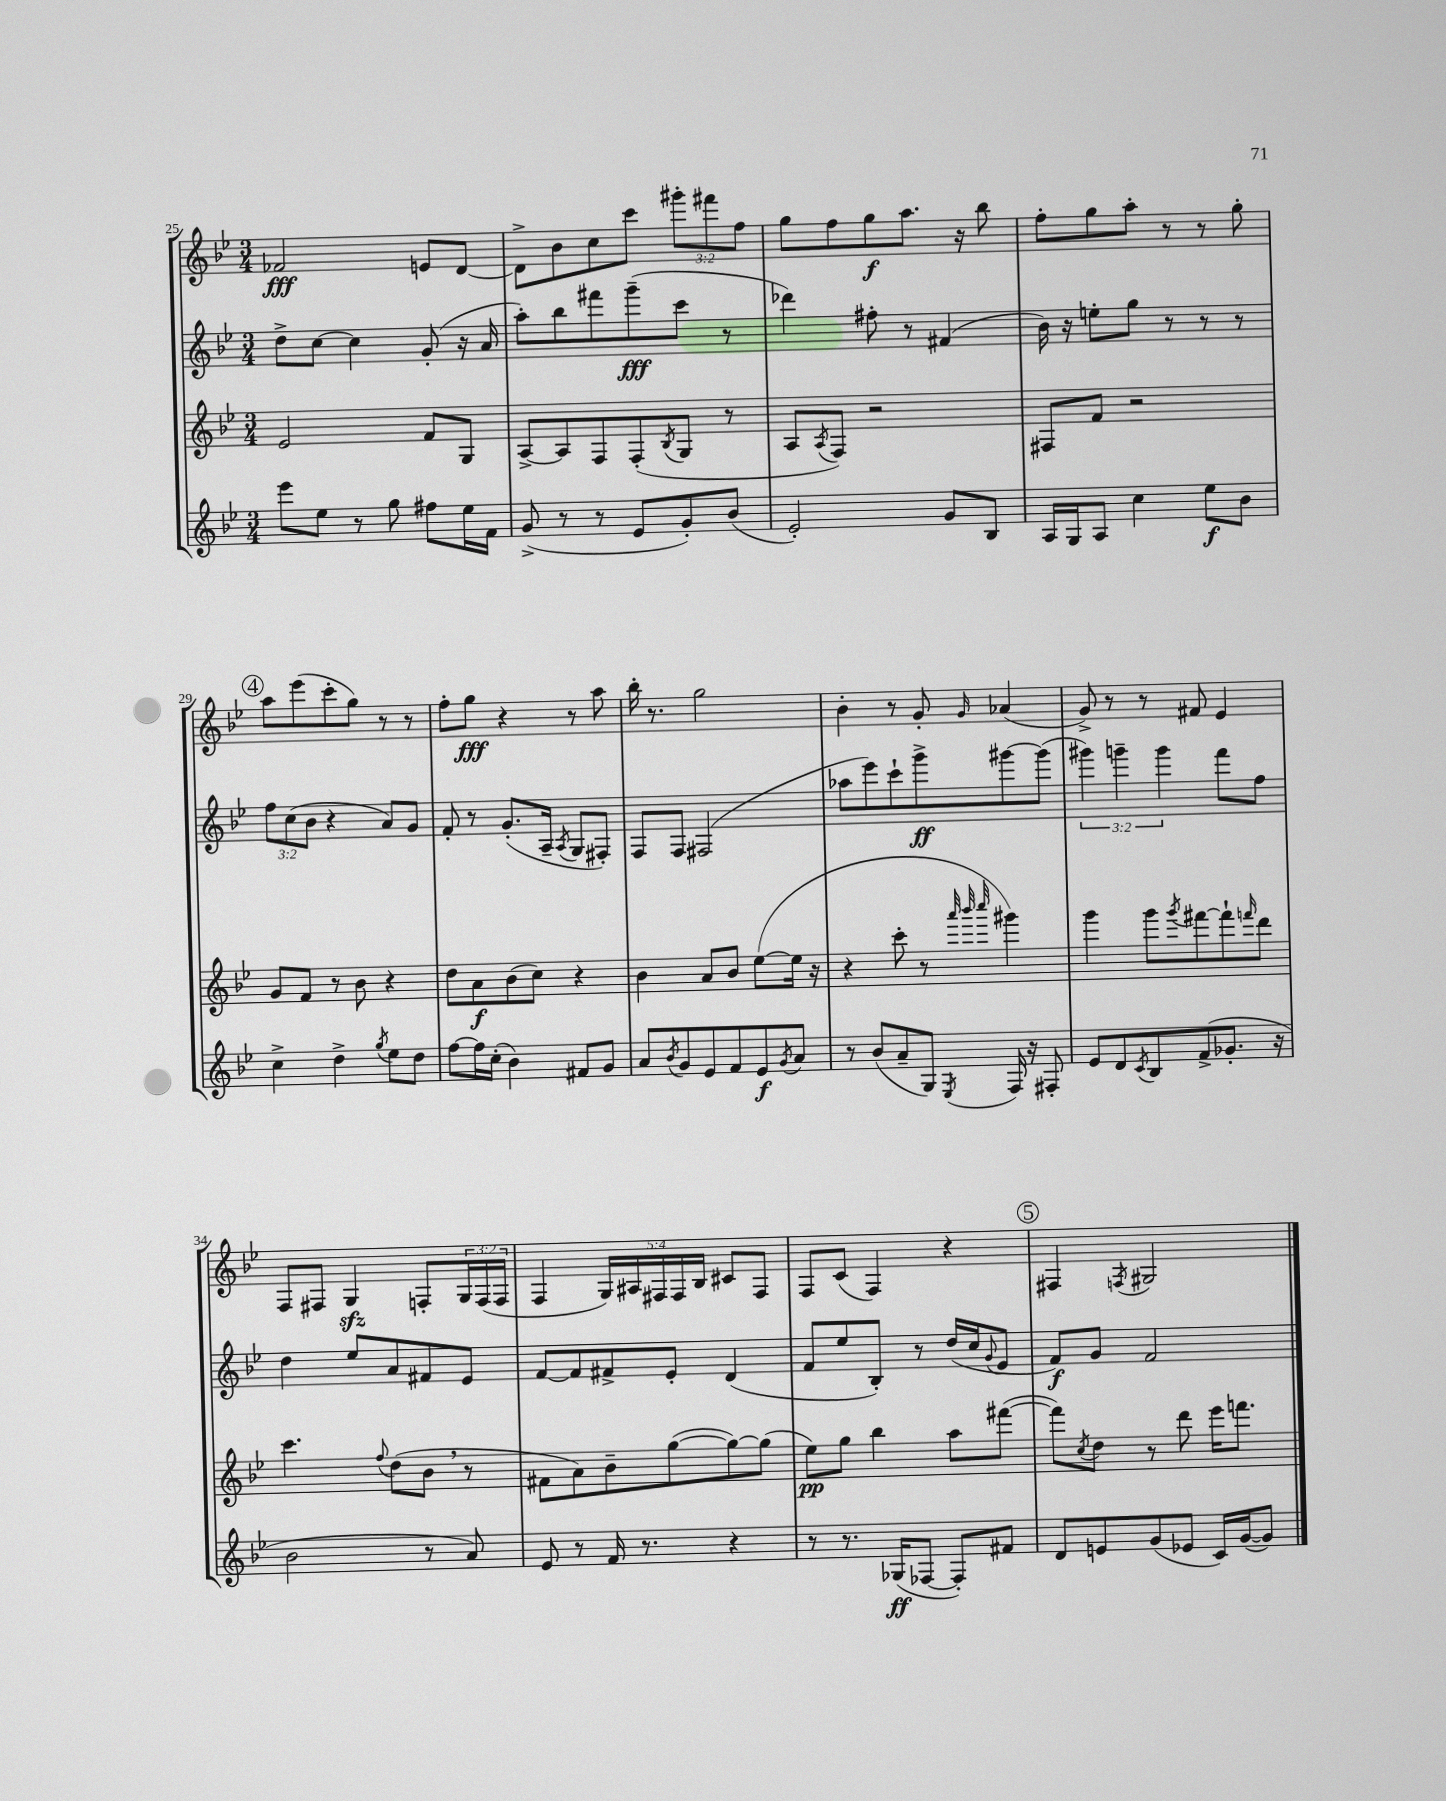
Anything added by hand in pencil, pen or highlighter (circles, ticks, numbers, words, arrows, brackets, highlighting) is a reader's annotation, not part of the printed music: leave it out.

**kern	**kern	**kern	**kern
*staff4	*staff3	*staff2	*staff1
*clefG2	*clefG2	*clefG2	*clefG2
*k[b-e-]	*k[b-e-]	*k[b-e-]	*k[b-e-]
*M3/4	*M3/4	*M3/4	*M3/4
8eee-	2e-	8dd^	2f-
8ee-	.	[8cc	.
8r	.	4cc]	.
8gg	.	.	.
8ff#	8f	(8g'	8e
16ee-	8G	16r	[8d
16f	.	16a	.
=	=	=	=
(8g^	[8A^	8aa')	8d^]
8r	8A]	8bb-	8b-
8r	8F	8fff#	8cc
8e-	(8F'	(8ggg~	8ccc
.	8qB-	.	.
8g')	8G	8ccc	12ggg#'
.	.	.	12fff#
(8b-	8r	8r	.
.	.	.	12ff
=	=	=	=
2e-')	8A	4ddd-)	8gg
.	8qA	.	.
.	8F)	.	8ff
.	2r	8ff#'	8gg
.	.	8r	8.aa
8g	.	(4f#	.
.	.	.	16r
8B-	.	.	8bb-
=	=	=	=
16A	8F#	16b-)	8ff'
16G	.	16r	.
8A	8f	8ee'	8gg
4cc	2r	8gg	8aa'
.	.	8r	8r
8ee-	.	8r	8r
8b-	.	8r	8gg'
=	=	=	=
4cc^	8g	12ff	8aa
.	.	(12cc	.
.	8f	.	(8eee-
.	.	12b-	.
4dd^	8r	4r	8ccc'
.	8b-	.	8gg)
8qgg	.	.	.
8ee-	4r	8a)	8r
8dd	.	8g	8r
=	=	=	=
[8ff	8dd	8f'	8ff'
16ff]	8a	8r	8gg
(16cc'	.	.	.
4b-)	(8b-	(8.g'	4r
.	8cc)	.	.
.	.	16A~	.
.	.	8qA	.
8f#	4r	8G	8r
8g	.	8F#')	8aa
=	=	=	=
8a	4b-	8F	16bb-'
.	.	.	8.r
8qb-	.	.	.
8g	.	8F	.
8e-	8a	(2F#	2gg
8f	8b-	.	.
8e-	([8ee-	.	.
8qg	.	.	.
8a	16ee-]	.	.
.	16r	.	.
=	=	=	=
8r	4r	8aa-	4b-'
(8b-	.	8eee-)	.
8a~	8ccc'	8ccc`	8r
8G)	8r	8ggg^	8g'
.	32qqaaa	.	.
.	32qqbbb-	.	.
8qE-	32qqcccc	.	16qqg
16F	4ggg#)	[8ggg#	(4a-
16r	.	.	.
8F#'	.	(8ggg#]	.
=	=	=	=
8e-	4ggg	6ggg#)	8g^)
8d	.	.	8r
.	.	6ggg~	.
8qc	.	.	.
8B-	8ggg	.	8r
.	.	6ggg	.
.	8qggg	.	.
(8f^	[8fff#	.	8f#
8.g-'	8fff#`]	8fff	4e-
.	16qqfff	.	.
.	8ddd	8ff	.
16r	.	.	.
=	=	=	=
2b-	4.ccc	4dd	8F
.	.	.	8F#
.	.	8ee-	4G
.	8qqff	.	.
.	(8dd	8a	.
8r	8b-	8f#	8F'
8a)	8r	8e-	24G
.	.	.	(24F
.	.	.	24F
=	=	=	=
8e-	8f#	[8f	4F
8r	8a)	8f]	.
16f	8b-~	8f#^	20G)
.	.	.	20A#
8.r	.	.	.
.	.	.	20F#
.	([8gg	8e-'	.
.	.	.	20F#
.	.	.	20B-
4r	8gg_)	(4d	8c#
.	(8gg]	.	8F#
=	=	=	=
8r	8ee-)	8f	8F
8.r	8gg	8ee-	(8c
.	4bb-	8B-')	4F)
(16G-	.	.	.
[8F-	.	8r	.
8F-'])	8aa	(16dd	4r
.	.	16cc	.
.	.	8qqg	.
8f#	([8fff#	8e-	.
=	=	=	=
8d	8fff#])	8f)	4F#
.	8qcc	.	.
8e	8dd	8g	.
.	.	.	8qF
(8g	8r	2f	2G#
8e-	8ddd	.	.
16c)	16eee-	.	.
([16g	8.fff	.	.
8g])	.	.	.
==	==	==	==
*-	*-	*-	*-
